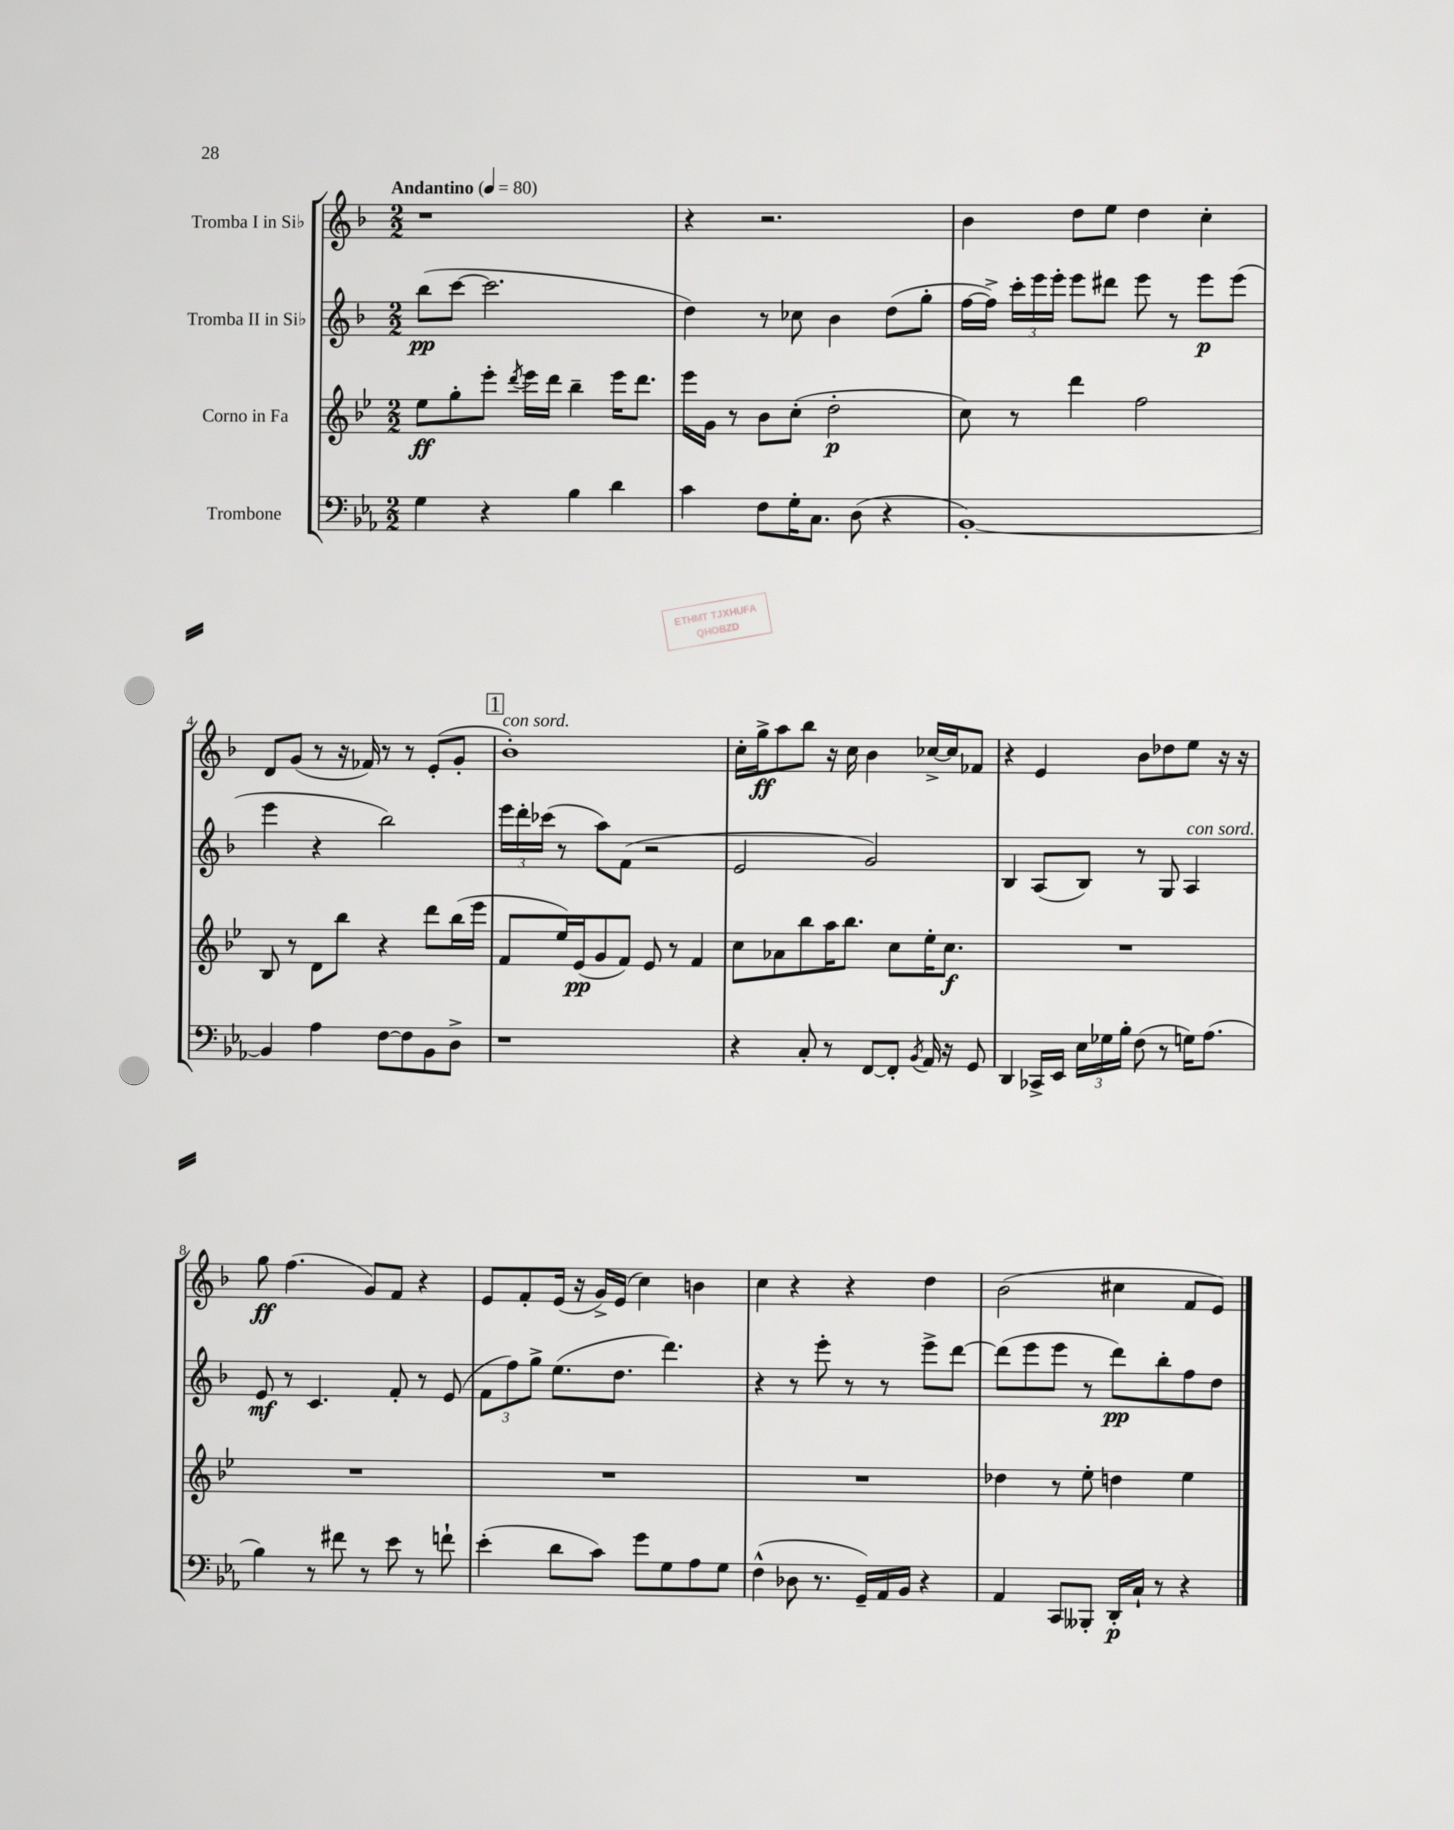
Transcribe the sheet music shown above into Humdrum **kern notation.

**kern	**kern	**kern	**kern
*staff4	*staff3	*staff2	*staff1
*clefF4	*clefG2	*clefG2	*clefG2
*k[b-e-a-]	*k[b-e-]	*k[b-]	*k[b-]
*M2/2	*M2/2	*M2/2	*M2/2
*MM80	*MM80	*MM80	*MM80
4G\	8ee-\L	(8bb-\L	1r
.	8gg'\	[8ccc\J	.
4r	8eee-'\J	2.ccc\]	.
.	8qddd/	.	.
.	16eee-\LL	.	.
.	16ddd\JJ	.	.
4B-\	4bb-~\	.	.
4d\	16eee-\LK	.	.
.	8.ddd\J	.	.
=	=	=	=
4c\	16eee-\LL	4dd\)	4r
.	16g\JJ	.	.
.	8r	.	.
8F\L	8b-\L	8r	2.r
16G'\K	(8cc'\J	8cc-\	.
8.C\J	.	.	.
.	2dd'\	4b-\	.
(8D\	.	.	.
4r	.	(8dd\L	.
.	.	8gg'\J	.
=	=	=	=
[1BB-')	8cc\)	[16ff\LL	4b-\
.	.	16ff^\]JJ)	.
.	8r	24ccc'\LL	.
.	.	24eee\	.
.	.	24eee'\JJ	.
.	4ddd\	8eee\L	8dd\L
.	.	8ddd#\J	8ee\J
.	2ff\	8eee\	4dd\
.	.	8r	.
.	.	8eee\L	4cc'\
.	.	(8eee\J	.
=	=	=	=
4BB-/]	8B-/	4eee\	8d/L
.	8r	.	(8g/J
4A-\	8d\L	4r	8r
.	8bb-\J	.	16r
.	.	.	16f-/)
[8F\L	4r	2bb-\)	8r
8F\]	.	.	8r
8BB-\	8ddd\L	.	(8e'/L
8D^\J	(16bb-\L	.	8g'/J
.	16eee-\JJ	.	.
=	=	=	=
1r	8f/L	24eee\LL	1b-')
.	.	24ddd'\	.
.	.	(24ccc-\JJ	.
.	16ee-/L)	8r	.
.	(16e-/J	.	.
.	8g/	8aa\L)	.
.	8f/J)	(8f\J	.
.	8e-/	2r	.
.	8r	.	.
.	4f/	.	.
=	=	=	=
4r	8cc\L	2e/	16cc'\LL
.	.	.	16gg^\J
.	8a-\	.	8aa\
8C'/	8bb-\	.	8bb-\J
8r	16aa\K	.	16r
.	8.bb-\J	.	16cc\
[8FF/L	.	2g/)	4b-\
8FF'/]J	8cc\L	.	.
8qBB-/	.	.	.
16AA-/	16ee-'\K	.	[16cc-^/LL
16r	8.cc\J	.	16cc-/]J
8GG/	.	.	8f-/J
=	=	=	=
4DD/	1r	4B-/	4r
16CC-^/LL	.	(8A/L	4e/
16EE-/JJ	.	.	.
24E-\LL	.	8B-/J)	.
24G-\	.	.	.
24B-'\JJ	.	.	.
(8F\	.	8r	8b-\L
8r	.	8G/	8dd-\
16G\LK)	.	4A/	8ee\J
(8.A-\J	.	.	.
.	.	.	16r
.	.	.	16r
=	=	=	=
4B-\)	1r	8e/	8gg\
.	.	8r	(4.ff\
8r	.	4.c/	.
8f#\	.	.	.
8r	.	.	8g/L)
8e-\	.	8f'/	8f/J
8r	.	8r	4r
8f`\	.	(8e/	.
=	=	=	=
(4e-'\	1r	12f\L	8e/L
.	.	12ff\)	.
.	.	.	8f'/
.	.	12gg^\J	.
8d\L	.	(8.ee\L	(16e/Jk
.	.	.	16r
8c\J)	.	.	16g^/LL)
.	.	8.dd\J	(16e/JJ
8g\L	.	.	4cc\)
8G\	.	4.ddd\)	.
8A-\	.	.	4b\
8G\J	.	.	.
=	=	=	=
(4F^^\	1r	4r	4cc\
8D-\	.	8r	4r
8.r	.	8eee'\	.
.	.	8r	4r
16GG~/LL)	.	.	.
16AA-/	.	8r	.
16BB-/JJ	.	.	.
4r	.	8eee^\L	4dd\
.	.	[8ddd\J	.
=	=	=	=
4AA-/	4dd-\	(8ddd\]L	(2b-\
.	.	8eee\	.
8CC/L	8r	8eee\J	.
8BBB--'/J	8ee-'\	8r	.
16DD'/LL	4dd\	8ddd\L)	4cc#\
16C`/JJ	.	.	.
8r	.	8bb-'\	.
4r	4ee-\	8ff\	8f/L
.	.	8dd\J	8e/J)
==	==	==	==
*-	*-	*-	*-
